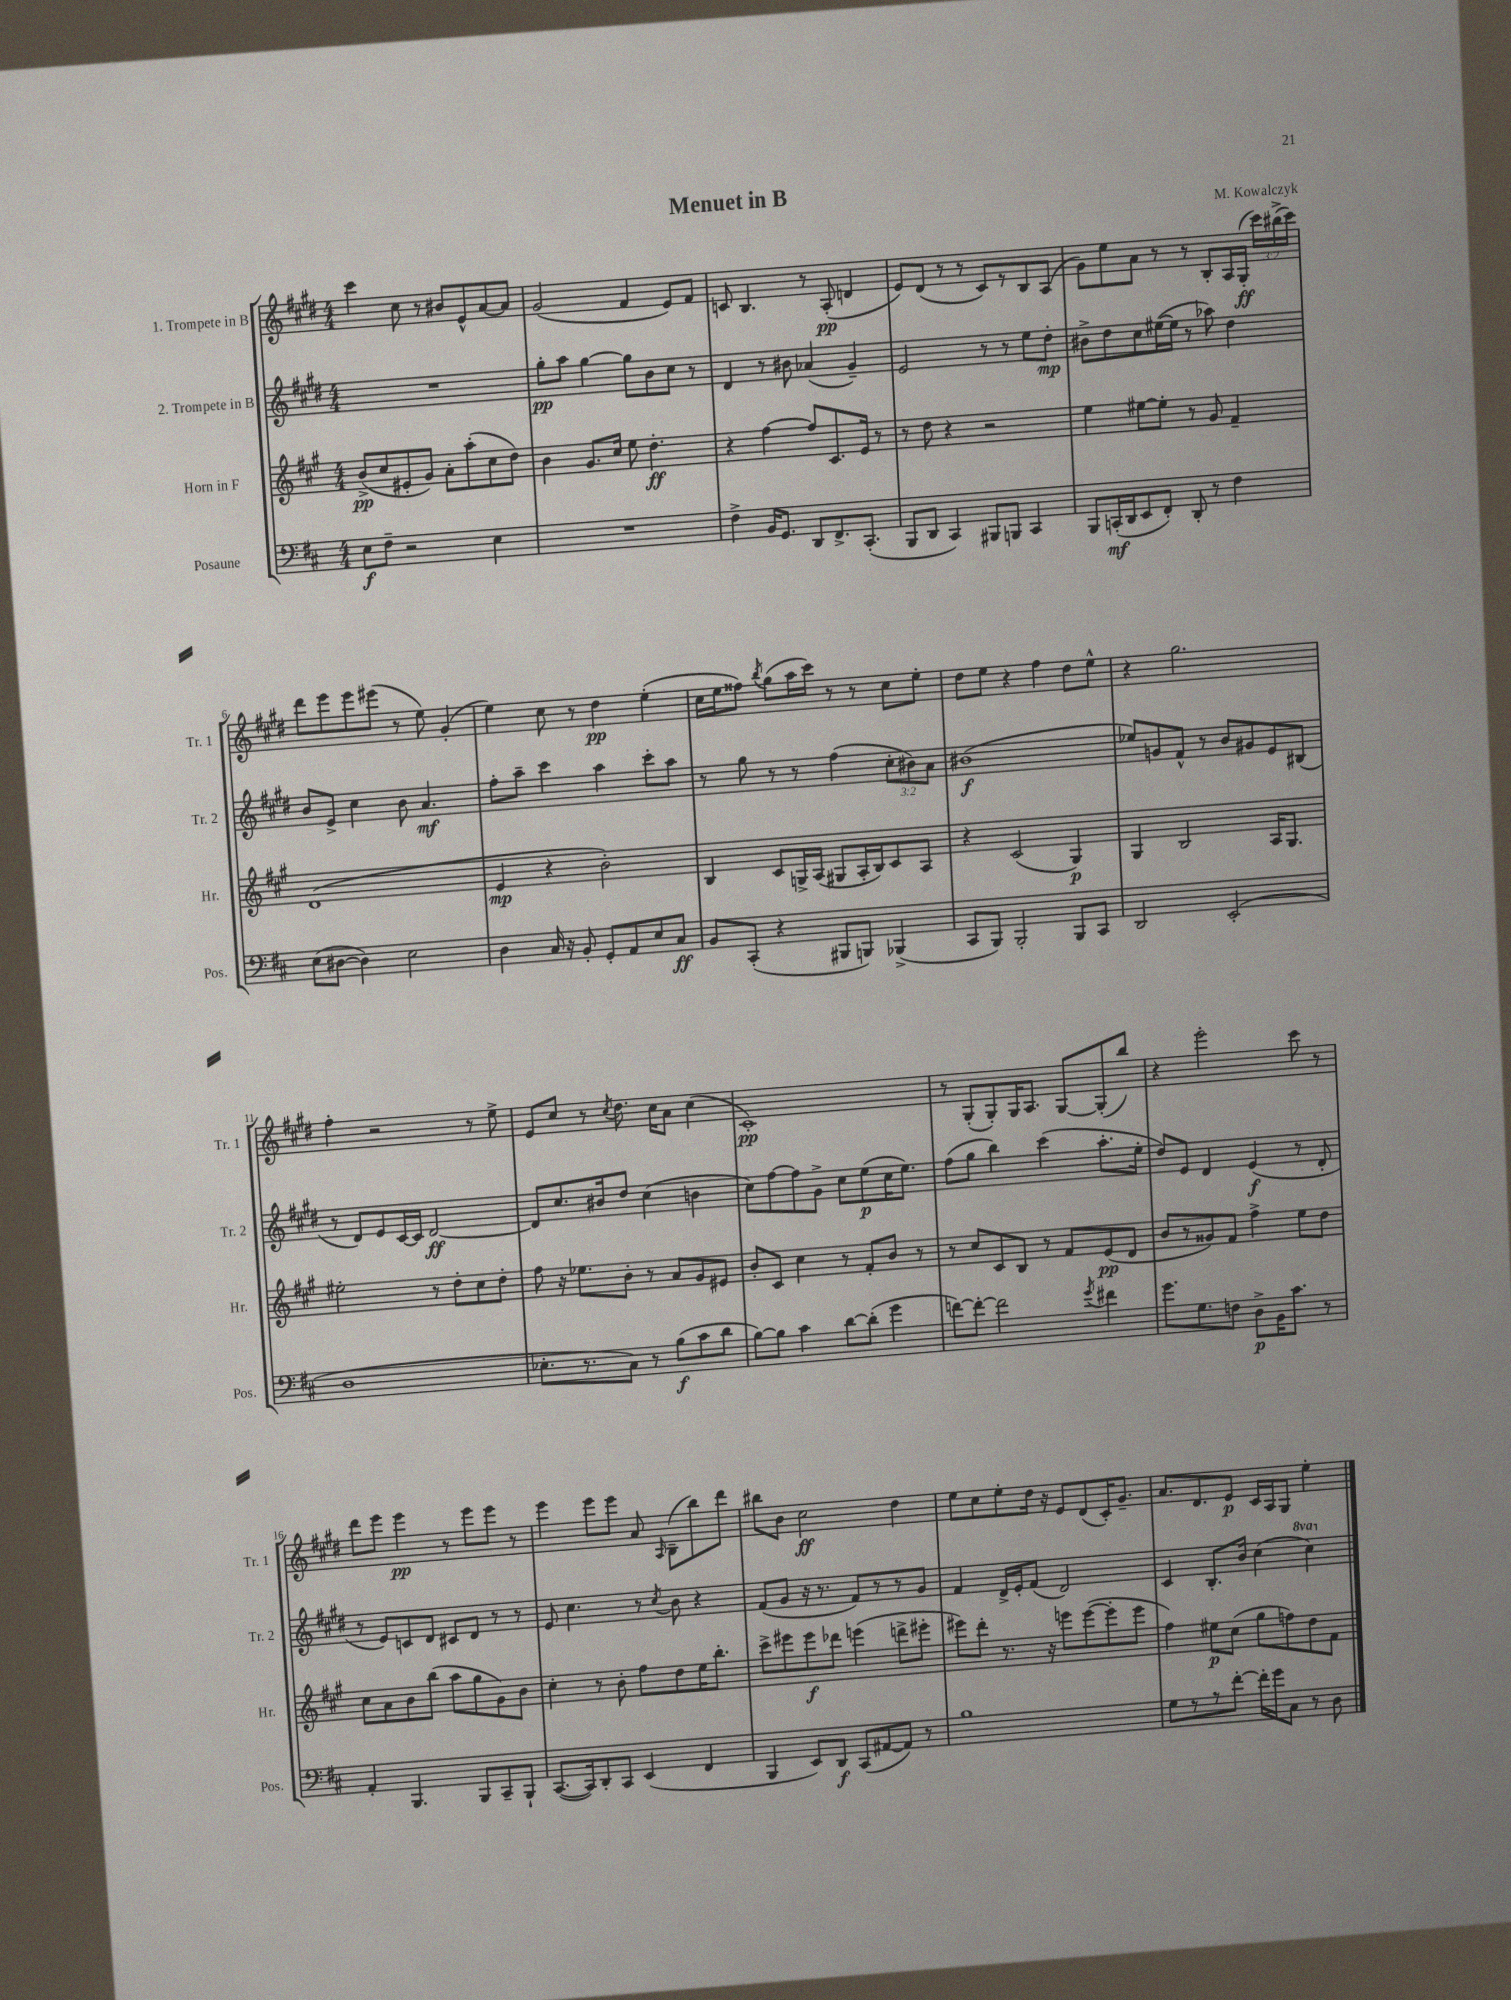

**kern	**kern	**kern	**kern
*staff4	*staff3	*staff2	*staff1
*clefF4	*clefG2	*clefG2	*clefG2
*k[f#c#]	*k[f#c#g#]	*k[f#c#g#d#]	*k[f#c#g#d#]
*M4/4	*M4/4	*M4/4	*M4/4
8E	(8b^	1r	4ccc#
8F#~	8cc#	.	.
2r	8e#'	.	8cc#
.	8g#)	.	8r
.	8a'	.	8b#
.	(8aa'	.	8e^^
4E	8cc#	.	[8a
.	8dd)	.	8a]
=	=	=	=
1r	4b	8gg#'	(2g#
.	.	8aa	.
.	8.g#	[4gg#	.
.	16cc#	.	.
.	8ee	8gg#]	4f#
.	4.dd'	8b	.
.	.	8cc#	8e)
.	.	8r	8f#
=	=	=	=
4F#^	4r	4d#	8c
.	.	.	4.B
16BB	[4ff#	8r	.
8.GG	.	.	.
.	.	8b#	.
8DD	8ff#]	(4a-	8r
8.FF#^	8.c#	.	(8A'
.	.	4g#~)	4d
(8.CC#'	16e	.	.
.	8r	.	.
=	=	=	=
8BBB	8r	2e	8e)
8DD	8dd	.	(8d#
4CC#)	4r	.	8r
.	.	.	8r
8BBB#	2r	8r	8c#)
8BBB	.	8r	8r
4CC#	.	8ee	8B
.	.	8dd#'	(8A
=	=	=	=
8BBB	4ee	8b#^	8g#)
(16CC'	.	8dd#	8ee
16DD	.	.	.
8EE	[8ee#	8cc#	8a
8FF#')	8ee#']	([16ee#	8r
.	.	16ee#]	.
8DD'	8r	8r	8r
8r	8g#	8aa-)	8B'
4F#	4f#~	4dd#	16A
.	.	.	(16G#'
.	.	.	24ccc#)
.	.	.	(24bb#^
.	.	.	24ccc#)
=	=	=	=
(8E	(1d	8b	8ddd#
[8D#	.	8e^	8eee
4D#])	.	4cc#	8eee
.	.	.	(8eee#
2E	.	8b	8r
.	.	4.a	8ee)
.	.	.	(4g#'
=	=	=	=
4D	4e	8ff#'	4ee)
.	.	8aa~	.
16C#	4r	4ccc#	8cc#
16r	.	.	.
8BB'	.	.	8r
8GG'	2b')	4aa	4dd#
8AA	.	.	.
8E	.	8ccc#'	(4ee'
8C#	.	8aa	.
=	=	=	=
8BB	4B	8r	16cc#
.	.	.	16ee
(8CC#'	.	8gg#	8ff##)
.	.	.	8qbb
4r	8c#	8r	(8gg#
.	16G^	8r	16aa
.	(16A	.	16ccc#)
8BBB#	8G#	(4ff#	8r
8BBB)	16A'	.	8r
.	16B)	.	.
(4BBB-^	8c#	12cc#'	8cc#
.	.	12b#)	.
.	8A	.	8ee'
.	.	12a	.
=	=	=	=
8CC#	4r	(1b#	8dd#
8BBB)	.	.	8ee
2BBB'	(2c#	.	4r
.	.	.	4ff#
8BBB	4G#)	.	8dd#
8CC#	.	.	8ee^^
=	=	=	=
2DD	4G#	8ee-)	4r
.	.	8g	.
.	2B	8f#^^	2.gg#
.	.	8r	.
(2EE'	.	8b	.
.	.	8g#	.
.	16A	8e	.
.	8.G#	.	.
.	.	(8B#	.
=	=	=	=
1D	2ee#'	8r	4ff#'
.	.	8d#)	.
.	.	8e	2r
.	.	[16c#	.
.	.	16c#]	.
.	8r	[2d#	.
.	8dd'	.	.
.	8cc#	.	8r
.	8dd'	.	8ee^
=	=	=	=
8.E-'	8ff#	8d#]	8e
.	16r	8.cc#	8cc#
8.r	8.ee-	.	.
.	.	.	8r
.	.	16b#	.
.	.	.	8qcc#
8C#)	8b'	8dd#	8.dd#
8r	8r	(4cc#	.
.	.	.	16cc#
(8B	8a	.	8a
8c#	8g#	4b	(4cc#
8d	8e#	.	.
=	=	=	=
[8B)	8b'	8cc#)	1c#')
8B]	8c#	[8ff#	.
4c#	4cc#	8ff#]	.
.	.	8g#^	.
[8d	8r	8cc#	.
(8d']	8f#'	(8ee	.
4g	8b	16cc#	.
.	.	8.ee)	.
.	8r	.	.
=	=	=	=
[8f)	8r	(8ff#	8r
8f'_	8cc#	8gg#	(8G#'
2f]	8c#	4bb)	8G#')
.	8B	.	16G#
.	.	.	8.A
.	8r	(4ccc#	.
.	8f#	.	[8G#
8qg	.	.	.
4f#	(8e	8.aa'	(8G#']
.	8d	.	8bb)
.	.	16ee'	.
=	=	=	=
8.g	8b	8dd#)	4r
.	8r	8e	.
8.G	.	.	.
.	8g##)	4d#	2eee'
8F	8f#	.	.
8D^	4ff#^	(4e	.
16BB	.	.	.
8.c#	.	.	.
.	8ee	8r	8ccc#
8r	8dd	8d#'	8r
=	=	=	=
4AA'	8cc#	8r	8ddd#
.	8a	8e)	8eee
4.BBB	8b	8c	4eee
.	(8bb	8d#	.
.	8aa	8c#	8r
8BBB	8gg#	8d#	8eee
8CC#~	8g#)	8r	8eee
8BBB`	8b	8r	8r
=	=	=	=
([8.CC#	4cc#'	8e	4eee
.	.	4.cc#	.
16CC#])	.	.	.
8DD'	8r	.	8eee
8CC#	8b'	.	8eee
(4EE	8ff#	8r	8a
.	.	8qcc#	16qqA
.	8dd	8b	(8B~
4FF#	16ee	4r	8bb)
.	8.bb'	.	.
.	.	.	8ddd#
=	=	=	=
4BBB	8ccc#^	(8f#	8bb#
.	8eee#	8g#	8b
8EE)	8eee#	16r	2cc#
.	.	8.r	.
8DD	8ddd-	.	.
(8CC#	(4eee	8f#)	.
[8AA#	.	8r	.
8AA#])	8ddd^	8r	4dd#
8r	8eee#'	8g#	.
=	=	=	=
1B	8eee#)	4f#	8ee
.	8ddd'	.	8cc#
.	8.r	16d#^	8ee'
.	.	16e'	.
.	.	(8f#	16dd#
.	16r	.	16r
.	8eee	2d#)	8e
.	([8eee	.	(8d#
.	8eee']	.	16c#')
.	.	.	8.g#~
.	8eee	.	.
=	=	=	=
8G	4ff#)	4c#	8.a
8r	.	.	.
.	.	.	8.d#
8r	8ee#	8.B'	.
[8f#'	(8cc#	.	8e
.	.	16b	.
16f#']	8gg#	(4cc#	16c#
16g	.	.	16A
8C#	8ff)	.	8G#
8r	8dd	4ccc#)	4ee'
8D	8f#	.	.
==	==	==	==
*-	*-	*-	*-
